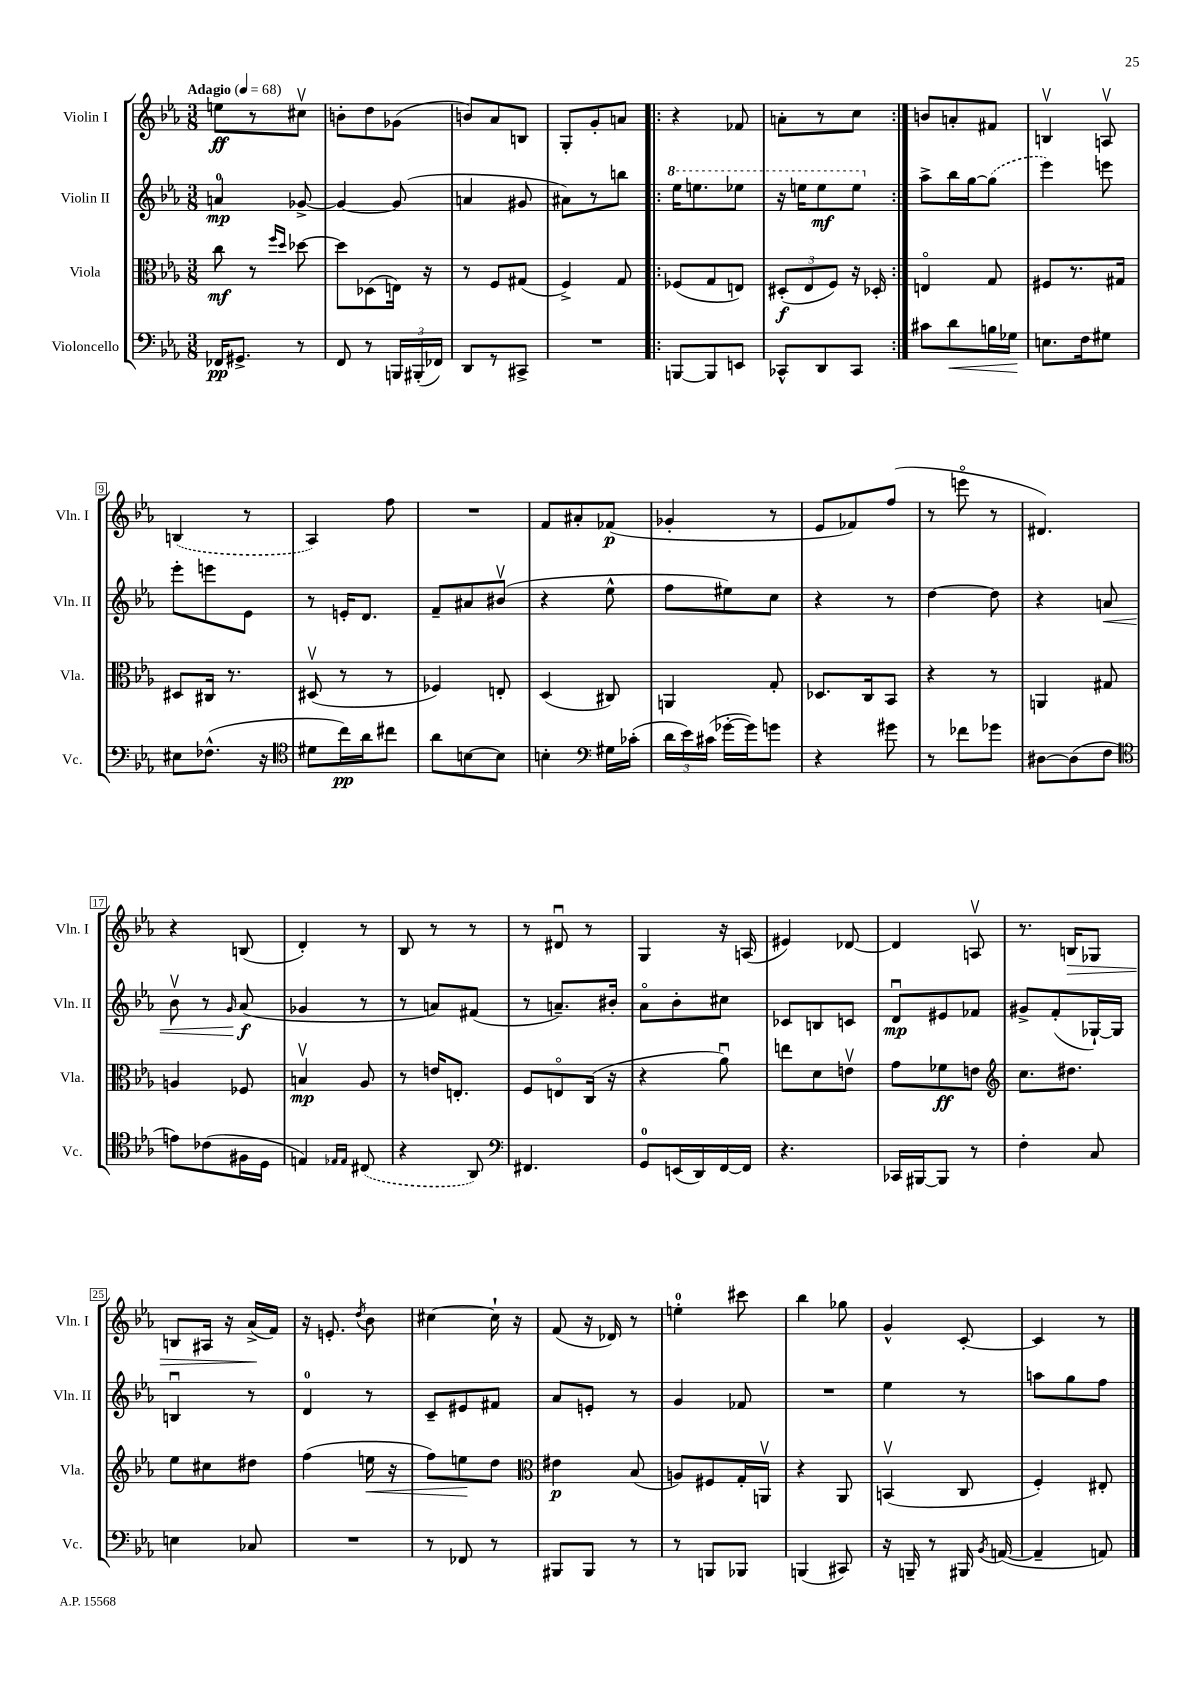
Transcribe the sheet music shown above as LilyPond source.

<<
\new StaffGroup <<
\new Staff = "s0" \with { instrumentName = "Violin I" shortInstrumentName = "Vln. I" } {
    \clef treble \key ees \major \numericTimeSignature \time 3/8 \tempo "Adagio" 4 = 68
    \autoBeamOff e''8[\ff r8 cis''8]\upbow |
    b'8[-. d''8 ges'8]( |
    b'8[) aes'8 b8] |
    g8[-. g'8-. a'8] |
    \repeat volta 2 { r4 fes'8 |
    a'8[-. r8 c''8] | }
    b'8[ a'8-. fis'8] |
    b4\upbow a8\upbow |
    \once \slurDashed b4( r8 |
    aes4) f''8 |
    R4. |
    f'8[ ais'8-. fes'8]\p( |
    ges'4-. r8 |
    ees'8[ fes'8) f''8]( |
    r8 e'''8\flageolet r8 |
    dis'4.) |
    r4 b8( |
    d'4-.) r8 |
    bes8 r8 r8 |
    r8 dis'8\downbow r8 |
    g4 r16 a16( |
    eis'4) des'8~ |
    des'4 a8\upbow |
    r8. b16[\> ges8] |
    b8[ ais16] r16 aes'16[->\!( f'16]) |
    r16 e'8.-. \acciaccatura { d''8 } bes'8 |
    cis''4~ cis''16-! r16 |
    f'8( r16 des'16) r8 |
    e''4-0-. cis'''8 |
    bes''4 ges''8 |
    g'4-^ c'8~-. |
    c'4 r8 \bar "|." |
}
\new Staff = "s1" \with { instrumentName = "Violin II" shortInstrumentName = "Vln. II" } {
    \clef treble \key ees \major \numericTimeSignature \time 3/8
    \autoBeamOff a'4-0\mp ges'8~-> |
    ges'4~ ges'8( |
    a'4 gis'8 |
    ais'8[) r8 b''8] |
    \repeat volta 2 { \ottava #1 ees'''16[ e'''8. ees'''8] |
    r16 e'''16[ e'''8\mf e'''8] \ottava #0 | }
    aes''8[-> bes''16 g''16~ \once \slurDashed g''8]( |
    ees'''4) e'''8 |
    ees'''8[-. e'''8 ees'8] |
    r8 e'16[-. d'8.] |
    f'8[-- ais'8 bis'8]\upbow( |
    r4 ees''8-^ |
    f''8[ eis''8) c''8] |
    r4 r8 |
    d''4~ d''8 |
    r4 a'8\< |
    bes'8\upbow r8 \grace { g'16 } aes'8\f\!( |
    ges'4 r8 |
    r8 a'8[) fis'8]( |
    r8 a'8.[--) bis'16]-. |
    aes'8[\flageolet bes'8-. cis''8] |
    ces'8[ b8 c'8] |
    d'8[\downbow\mp eis'8 fes'8] |
    gis'8[-> f'8-.( ges16~-!) ges16] |
    b4\downbow r8 |
    d'4-0 r8 |
    c'8[-- eis'8 fis'8] |
    aes'8[ e'8]-. r8 |
    g'4 fes'8 |
    R4. |
    ees''4 r8 |
    a''8[ g''8 f''8] \bar "|." |
}
\new Staff = "s2" \with { instrumentName = "Viola" shortInstrumentName = "Vla." } {
    \clef alto \key ees \major \numericTimeSignature \time 3/8
    \autoBeamOff c''8\mf r8 \grace { f''16[ d''16] } des''8~ |
    des''8[ des8( e16]) r16 |
    r8 f8[ gis8]( |
    f4->) g8 |
    \repeat volta 2 { fes8[( g8 e8]) |
    \tuplet 3/2 { dis8[-.\f( ees8 f8]) } r16 des16-. | }
    e4\flageolet g8 |
    fis8[ r8. gis16] |
    dis8[ cis16] r8. |
    dis8\upbow( r8 r8 |
    fes4) e8-. |
    d4( cis8) |
    a,4 g8-. |
    des8.[ c16 bes,8] |
    r4 r8 |
    a,4 gis8 |
    a4 fes8 |
    b4\upbow\mp aes8 |
    r8 e'16[ e8.]-. |
    f8[ e8\flageolet c16]( r16 |
    r4 aes'8\downbow) |
    e''8[ d'8 e'8]\upbow |
    g'8[ fes'8\ff e'8] |
    \clef treble c''8.[ dis''8.] |
    ees''8[ cis''8 dis''8] |
    f''4( e''16\< r16 |
    f''8[) e''8\! d''8] |
    \clef alto eis'4\p bes8( |
    a8[) fis8 g16-. a,16]\upbow |
    r4 aes,8 |
    b,4\upbow( c8 |
    f4-.) eis8-. \bar "|." |
}
\new Staff = "s3" \with { instrumentName = "Violoncello" shortInstrumentName = "Vc." } {
    \clef bass \key ees \major \numericTimeSignature \time 3/8
    \autoBeamOff fes,16[\pp gis,8.]-> r8 |
    f,8 r8 \tuplet 3/2 { b,,16[ bis,,16-.( fes,16]) } |
    d,8[ r8 cis,8]-> |
    R4. |
    \repeat volta 2 { b,,8[~ b,,8 e,8] |
    ces,8[-^ d,8 ces,8] | }
    cis'8[ d'8\< b16 ges16]\! |
    e8.[ f16 gis8] |
    eis8[ fes8.]-^( r16 |
    \clef tenor dis'8[ c''16\pp) aes'16 cis''8] |
    aes'8[ b8~ b8] |
    b4-. \clef bass gis16[ ces'16]-.( |
    \tuplet 3/2 { d'16[ ees'16) cis'16]( } ges'16[~-. ges'16) g'8] |
    r4 gis'8 |
    r8 fes'8[ ges'8] |
    dis8[~ dis8( f8] |
    \clef tenor e'8[) ces'8( fis16 d16] |
    e4) \grace { ees16[ ees16] } \once \slurDashed cis8( |
    r4 aes,8) |
    \clef bass fis,4. |
    g,8[-0 e,16( d,16) f,16~ f,16] |
    r4. |
    ces,16[ bis,,16~ bis,,8] r8 |
    f4-. c8 |
    e4 ces8 |
    R4. |
    r8 fes,8 r8 |
    bis,,8[ bis,,8] r8 |
    r8 b,,8[ bes,,8] |
    b,,4( cis,8) |
    r16 b,,16-- r8 bis,,16 \acciaccatura { bes,8 } a,16~( |
    a,4-- a,8) \bar "|." |
}
>>
>>
\layout { \context { \Score \override BarNumber.stencil = #(make-stencil-boxer 0.1 0.3 ly:text-interface::print) } }
